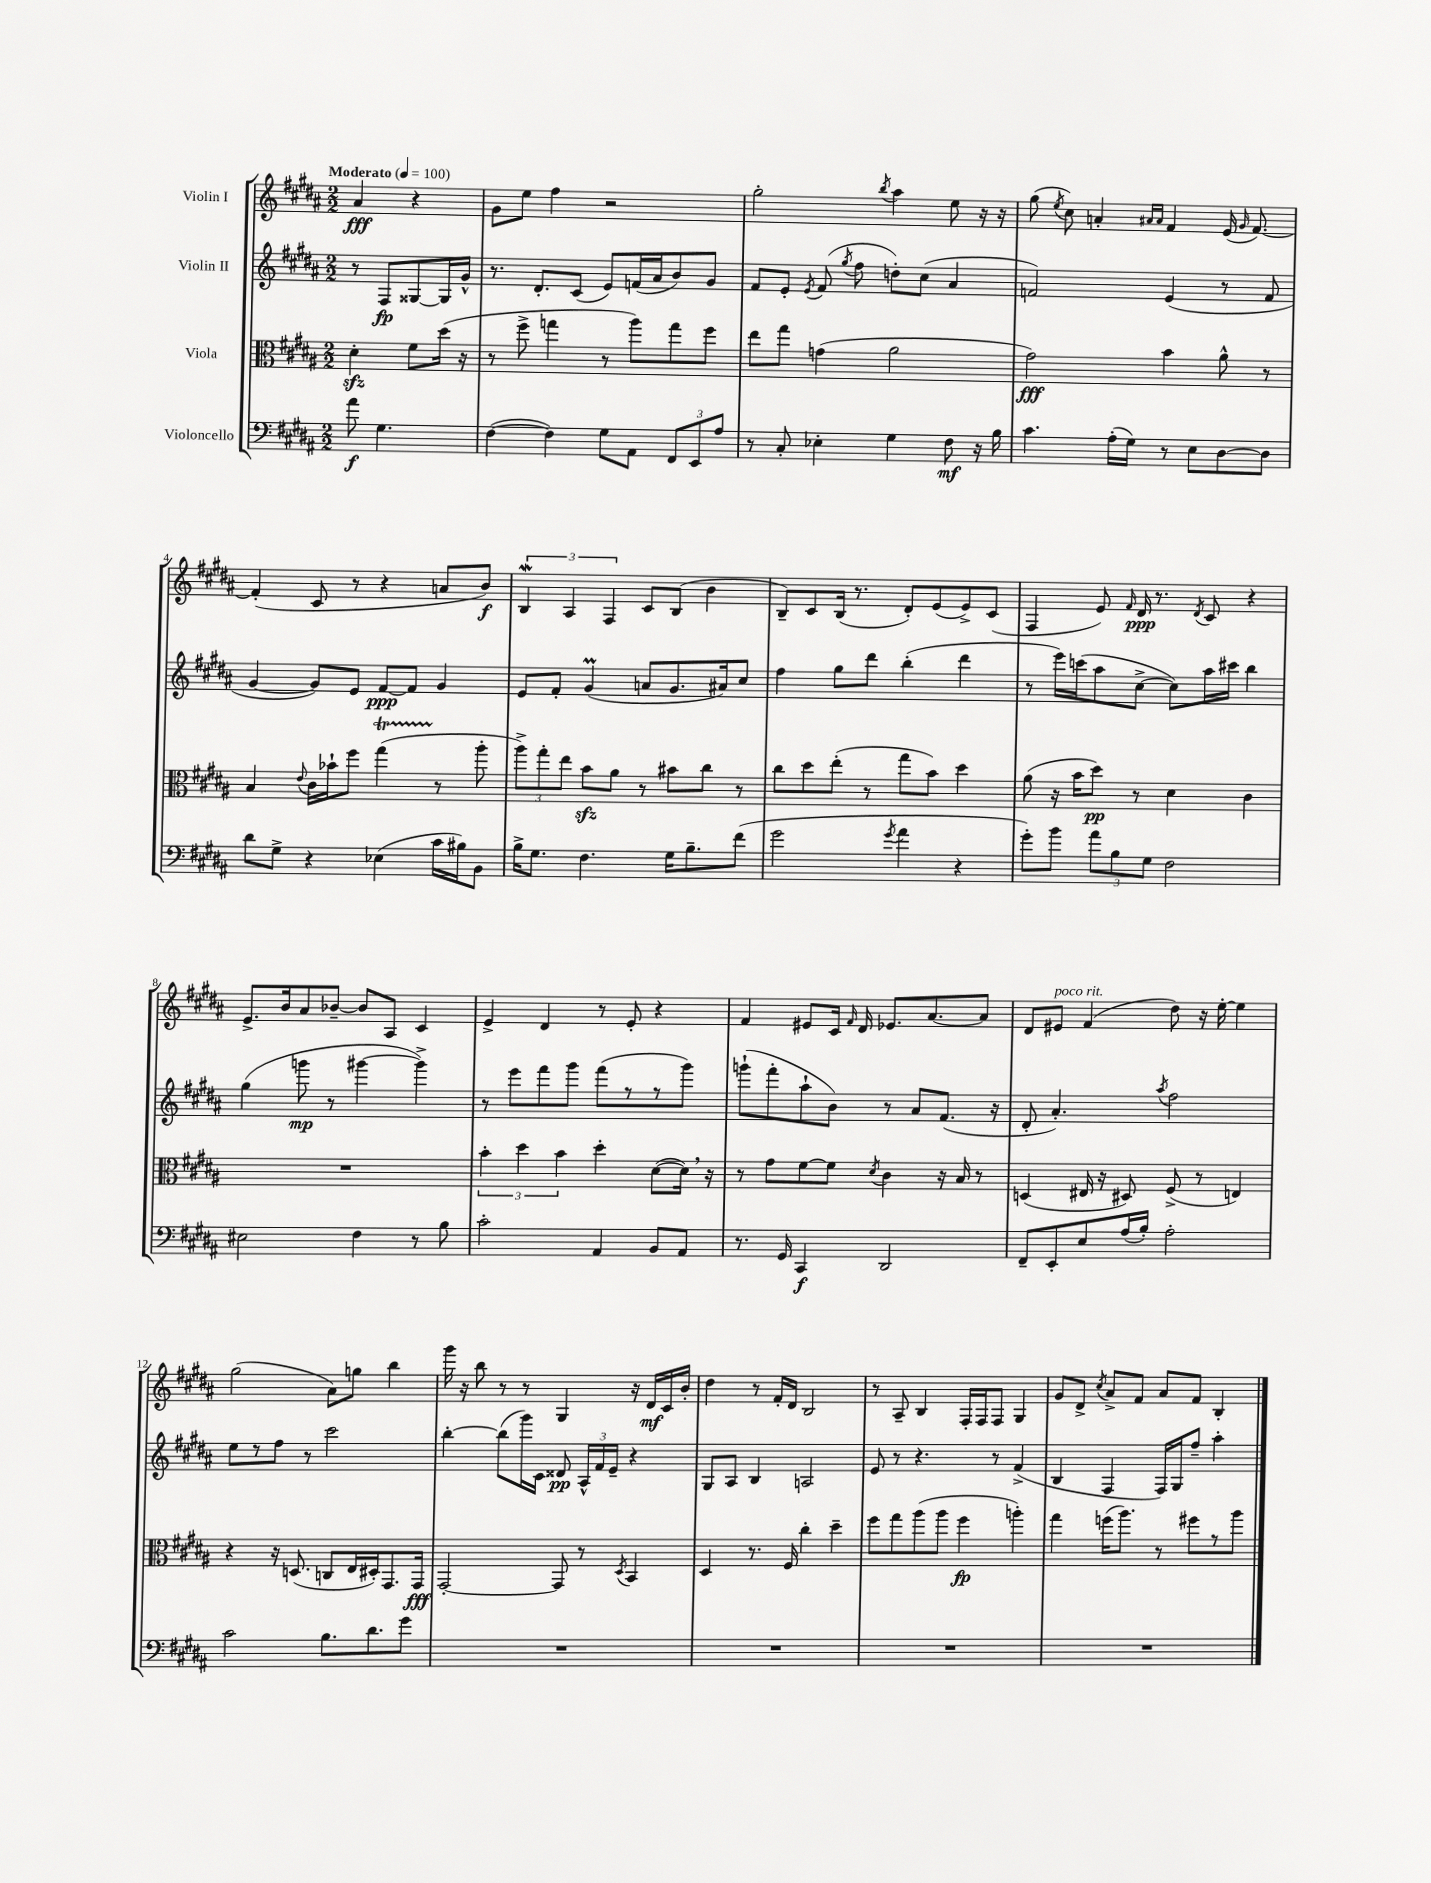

**kern	**dynam	**kern	**dynam	**kern	**dynam	**kern	**dynam
*part4	*part4	*part3	*part3	*part2	*part2	*part1	*part1
*staff4	*staff4	*staff3	*staff3	*staff2	*staff2	*staff1	*staff1
*I"Violoncello	*	*I"Viola	*	*I"Violin II	*	*I"Violin I	*
*clefF4	*	*clefC3	*	*clefG2	*	*clefG2	*
*k[f#c#g#d#a#]	*	*k[f#c#g#d#a#]	*	*k[f#c#g#d#a#]	*	*k[f#c#g#d#a#]	*
*M2/2	*	*M2/2	*	*M2/2	*	*M2/2	*
*MM100	*	*MM100	*	*MM100	*	*MM100	*
=	=	=	=	=	=	=	=
!	!	!	!	!	!	!LO:TX:a:B:t=Moderato	!
8a#\	f	4d#zz'\	.	8r	.	4a#/	fff
4.G#\	.	.	.	8F#/L	fp	.	.
.	.	8f#\L	.	[8G##X/	.	4r	.
.	.	(16dd#\Jk	.	16G##/L]	.	.	.
.	.	16r	.	16g#^^/JJ	.	.	.
=1	=1	=1	=1	=1	=1	=1	=1
([4F#\	.	8r	.	8.r	.	8g#\L	.
.	.	8ff#^\	.	.	.	8ee\J	.
.	.	.	.	8.d#'/L	.	.	.
4F#\])	.	4ggn\	.	.	.	4ff#\	.
.	.	.	.	(8c#/J	.	.	.
8G#\L	.	8r	.	8e/L)	.	2r	.
8AA#\J	.	8aa#\L)	.	(16fn/L	.	.	.
.	.	.	.	16a#/J	.	.	.
12FF#/L	.	8gg\	.	8b/)	.	.	.
12EE/	.	.	.	.	.	.	.
.	.	8ff#\J	.	8g#/J	.	.	.
12A#/J	.	.	.	.	.	.	.
=2	=2	=2	=2	=2	=2	=2	=2
8r	.	8ee\L	.	8f#/L	.	2gg#'\	.
8C#'/	.	8gg#\J	.	8e'/J	.	.	.
.	.	.	.	8qe/	.	.	.
4E-X'\	.	(4gn\	.	(8f#/	.	.	.
.	.	.	.	8qgg#/	.	.	.
.	.	.	.	8ff#\	.	.	.
.	.	.	.	.	.	8qbb/	.
4G#\	.	2a#\	.	8ddn'\L)	.	4aa#\	.
.	.	.	.	(8cc#\J	.	.	.
8F#\	mf	.	.	4a#/	.	8ee\	.
16r	.	.	.	.	.	16r	.
16B\	.	.	.	.	.	16r	.
=3	=3	=3	=3	=3	=3	=3	=3
4.c#\	.	2g#\)	fff	2fn/)	.	(8gg#\	.
.	.	.	.	.	.	8qee/	.
.	.	.	.	.	.	8cc#\)	.
.	.	.	.	.	.	4an'/	.
(16A#'\LL	.	.	.	.	.	.	.
16G#\JJ)	.	.	.	.	.	.	.
.	.	.	.	.	.	16qqa#X/LL	.
.	.	.	.	.	.	16qqa#/JJ	.
8r	.	4b\	.	(4e/	.	4f#/	.
8E\L	.	.	.	.	.	.	.
[8D#\	.	8a#^^\	.	8r	.	(16e/	.
.	.	.	.	.	.	16qqg#/	.
.	.	.	.	.	.	[8.f#/)	.
8D#\J]	.	8r	.	8f/	.	.	.
!!LO:LB:g=z
=4	=4	=4	=4	=4	=4	=4	=4
8d#\L	.	4B/	.	[4g#/	.	(4f#'/]	.
8G#^\J	.	.	.	.	.	.	.
.	.	8qqe/	.	.	.	.	.
4r	.	16c#\LL	.	8g#/L])	.	8c#/	.
.	.	16b-X`\J	.	.	.	.	.
.	.	8ff#\J	.	8e/J	.	8r	.
(4E-X\	.	(4gg#T\	.	[8f#/L	ppp	4r	.
.	.	.	.	8f#/J]	.	.	.
16c#\LL	.	8r	.	4g#/	.	8an/L	.
16B#X\J)	.	.	.	.	.	.	.
8BB\J	.	8aa#'\	.	.	.	8b/J)	f
=5	=5	=5	=5	=5	=5	=5	=5
16B^\KL	.	12aa#^\L)	.	8e/L	.	6Bw/	.
8.G#\J	.	.	.	.	.	.	.
.	.	12gg#'\	.	.	.	.	.
.	.	.	.	8f#'/J	.	.	.
.	.	12ee\J	.	.	.	6A#/	.
4.F#\	.	8bzz\L	.	(4g#M/	.	.	.
.	.	.	.	.	.	6F#/	.
.	.	8a#\J	.	.	.	.	.
.	.	8r	.	8an/L	.	8c#/L	.
16G#\KL	.	8b#X\L	.	8.g#/	.	(8B/J	.
8.B~\	.	.	.	.	.	.	.
.	.	8cc#\J	.	.	.	4b\	.
.	.	.	.	16a#X/k)	.	.	.
(8f#\J	.	8r	.	8cc#/J	.	.	.
=6	=6	=6	=6	=6	=6	=6	=6
2g#\	.	8cc#\L	.	4ff#\	.	8B~/L)	.
.	.	8dd#\	.	.	.	8c#/	.
.	.	(8ee'\J	.	8gg#\L	.	(16B/Jk	.
.	.	.	.	.	.	8.r	.
.	.	8r	.	8ddd#\J	.	.	.
8qg#/	.	.	.	.	.	.	.
4a#\	.	8gg#\L	.	(4bb'\	.	8d#'/L)	.
.	.	8b\J)	.	.	.	(8e/	.
4r	.	4dd#\	.	4ddd#\	.	8e^/)	.
.	.	.	.	.	.	(8c#/J	.
=7	=7	=7	=7	=7	=7	=7	=7
8g#'\L)	.	(8a#\	.	8r	.	4F#/	.
8b\J	.	16r	.	16eee\LL)	.	.	.
.	.	16b\KL	.	(16cccn\J	.	.	.
12a#\L	.	8dd#\J)	pp	8aa#\	.	8e/)	.
12B\	.	.	.	.	.	.	.
.	.	.	.	.	.	16qqf#/	.
.	.	8r	.	[8cc#^\J	.	16d#/	ppp
12G#\J	.	.	.	.	.	.	.
.	.	.	.	.	.	8.r	.
2F#\	.	4d#\	.	8cc#\L])	.	.	.
.	.	.	.	.	.	8qd#/	.
.	.	.	.	16aa#\L	.	8c#/	.
.	.	.	.	16ccc#X\JJ	.	.	.
.	.	4c#\	.	4bb\	.	4r	.
!!LO:LB:g=z
=8	=8	=8	=8	=8	=8	=8	=8
2E#X\	.	1r	.	(4gg#\	.	8.e^/L	.
.	.	.	.	.	.	16b/k	.
.	.	.	.	8gggn\	mp	8a#/	.
.	.	.	.	8r	.	[8b-X~/J	.
4F#\	.	.	.	[4ggg#X\	.	8b-/L]	.
.	.	.	.	.	.	8A#/J	.
8r	.	.	.	4ggg#^\])	.	4c#/	.
8B\	.	.	.	.	.	.	.
=9	=9	=9	=9	=9	=9	=9	=9
2c#'\	.	6b'\	.	8r	.	4e^/	.
.	.	.	.	8eee\L	.	.	.
.	.	6dd#\	.	.	.	.	.
.	.	.	.	8fff#\	.	4d#/	.
.	.	6b\	.	.	.	.	.
.	.	.	.	8ggg#\J	.	.	.
4AA#/	.	4dd#'\	.	(8fff#\L	.	8r	.
.	.	.	.	8r	.	8e'/	.
8BB/L	.	([8d#\L	.	8r	.	4r	.
8AA#/J	.	16d#,\Jk])	.	8ggg#\J)	.	.	.
.	.	16r	.	.	.	.	.
=10	=10	=10	=10	=10	=10	=10	=10
8.r	.	8r	.	(8gggn`\L	.	4f#/	.
.	.	8g#\L	.	8fff#'\	.	.	.
16GG#/	.	.	.	.	.	.	.
4CC#/	f	[8f#\	.	8aa#`\	.	8e#X/L	.
.	.	8f#\J]	.	8b\J)	.	16c#/Jk	.
.	.	.	.	.	.	16qqf#/	.
.	.	.	.	.	.	16d#/	.
.	.	8qd#/	.	.	.	.	.
2DD#/	.	4c#\	.	8r	.	8.e-X/L	.
.	.	.	.	8a#/L	.	.	.
.	.	.	.	.	.	[8.a#/	.
.	.	16r	.	(8.f#/J	.	.	.
.	.	16B/	.	.	.	.	.
.	.	8r	.	.	.	8a#/J]	.
.	.	.	.	16r	.	.	.
=11	=11	=11	=11	=11	=11	=11	=11
8FF#~/L	.	(4Dn/	.	8d#'/	.	8d#/L	.
!	!	!	!	!	!	!LO:TX:a:i:t=poco rit.	!
8EE'/	.	.	.	4.a#'/)	.	8e#X/J	.
8E/	.	16E#X/	.	.	.	(4f#/	.
.	.	16r	.	.	.	.	.
(16A#/L	.	8D#X/)	.	.	.	.	.
16B'/JJ)	.	.	.	.	.	.	.
.	.	.	.	8qaa#/	.	.	.
2A#'\	.	(8F#^/	.	2ff#\	.	8dd#\)	.
.	.	8r	.	.	.	16r	.
.	.	.	.	.	.	[16ee'\	.
.	.	4En/)	.	.	.	4ee\]	.
!!LO:LB:g=z
=12	=12	=12	=12	=12	=12	=12	=12
2c#\	.	4r	.	8ee\L	.	(2gg#\	.
.	.	.	.	8r	.	.	.
.	.	16r	.	8ff#\J	.	.	.
.	.	(8.Dn/	.	.	.	.	.
.	.	.	.	8r	.	.	.
8.B\L	.	8Cn/L	.	2ccc#\	.	8a#\L)	.
.	.	16E/L	.	.	.	8ggn\J	.
8.d#\	.	16D#X'/J)	.	.	.	.	.
.	.	8.GG#/	.	.	.	4bb\	.
8g#\J	.	.	.	.	.	.	.
.	.	16GG#/Jk	fff	.	.	.	.
=13	=13	=13	=13	=13	=13	=13	=13
1r	.	[2GG#'/	.	[4bb'\	.	16ggg#\	.
.	.	.	.	.	.	16r	.
.	.	.	.	.	.	8bb\	.
.	.	.	.	(8bb\L]	.	8r	.
.	.	.	.	16ggg#\L)	.	8r	.
.	.	.	.	16c#\JJ	.	.	.
.	.	8GG#/]	.	8d##X/	pp	4G#/	.
.	.	8r	.	24A#^^/LL	.	.	.
.	.	.	.	24f#/	.	.	.
.	.	.	.	24e~/JJ	.	.	.
.	.	8qD#/	.	.	.	.	.
.	.	4BB/	.	4r	.	16r	.
.	.	.	.	.	.	16d#/LL	mf
.	.	.	.	.	.	16c#/	.
.	.	.	.	.	.	16b'/JJ	.
=14	=14	=14	=14	=14	=14	=14	=14
1r	.	4D#/	.	8G#/L	.	4dd#\	.
.	.	.	.	8A#/J	.	.	.
.	.	8.r	.	4B/	.	8r	.
.	.	.	.	.	.	16f#'/LL	.
.	.	16F#/	.	.	.	16d#/JJ	.
.	.	4cc#'\	.	2An/	.	2B/	.
.	.	4dd#~\	.	.	.	.	.
=15	=15	=15	=15	=15	=15	=15	=15
1r	.	8ff#\L	.	8e/	.	8r	.
.	.	8gg#\	.	8r	.	8A#~/	.
.	.	(8aa#\	.	4.r	.	4B/	.
.	.	8aa#\J	.	.	.	.	.
.	.	4ff#\	fp	.	.	16F#'/LL	.
.	.	.	.	.	.	16F#/J	.
.	.	.	.	8r	.	8F#/J	.
.	.	4aan'\)	.	(4f#^/	.	4G#/	.
=16	=16	=16	=16	=16	=16	=16	=16
1r	.	4gg#\	.	4B/	.	8g#/L	.
.	.	.	.	.	.	8d#^/J	.
.	.	.	.	.	.	8qcc#/	.
.	.	(16ffn\KL	.	4F#/	.	8a#^/L	.
.	.	8.aa#\J)	.	.	.	.	.
.	.	.	.	.	.	8f#/J	.
.	.	8r	.	16F#/LL)	.	8a#/L	.
.	.	.	.	16G#/J	.	.	.
.	.	8ff#X\L	.	8ff#~/J	.	8f#/J	.
.	.	8r	.	4aa#'\	.	4B'/	.
.	.	8aa#\J	.	.	.	.	.
==	==	==	==	==	==	==	==
*-	*-	*-	*-	*-	*-	*-	*-
